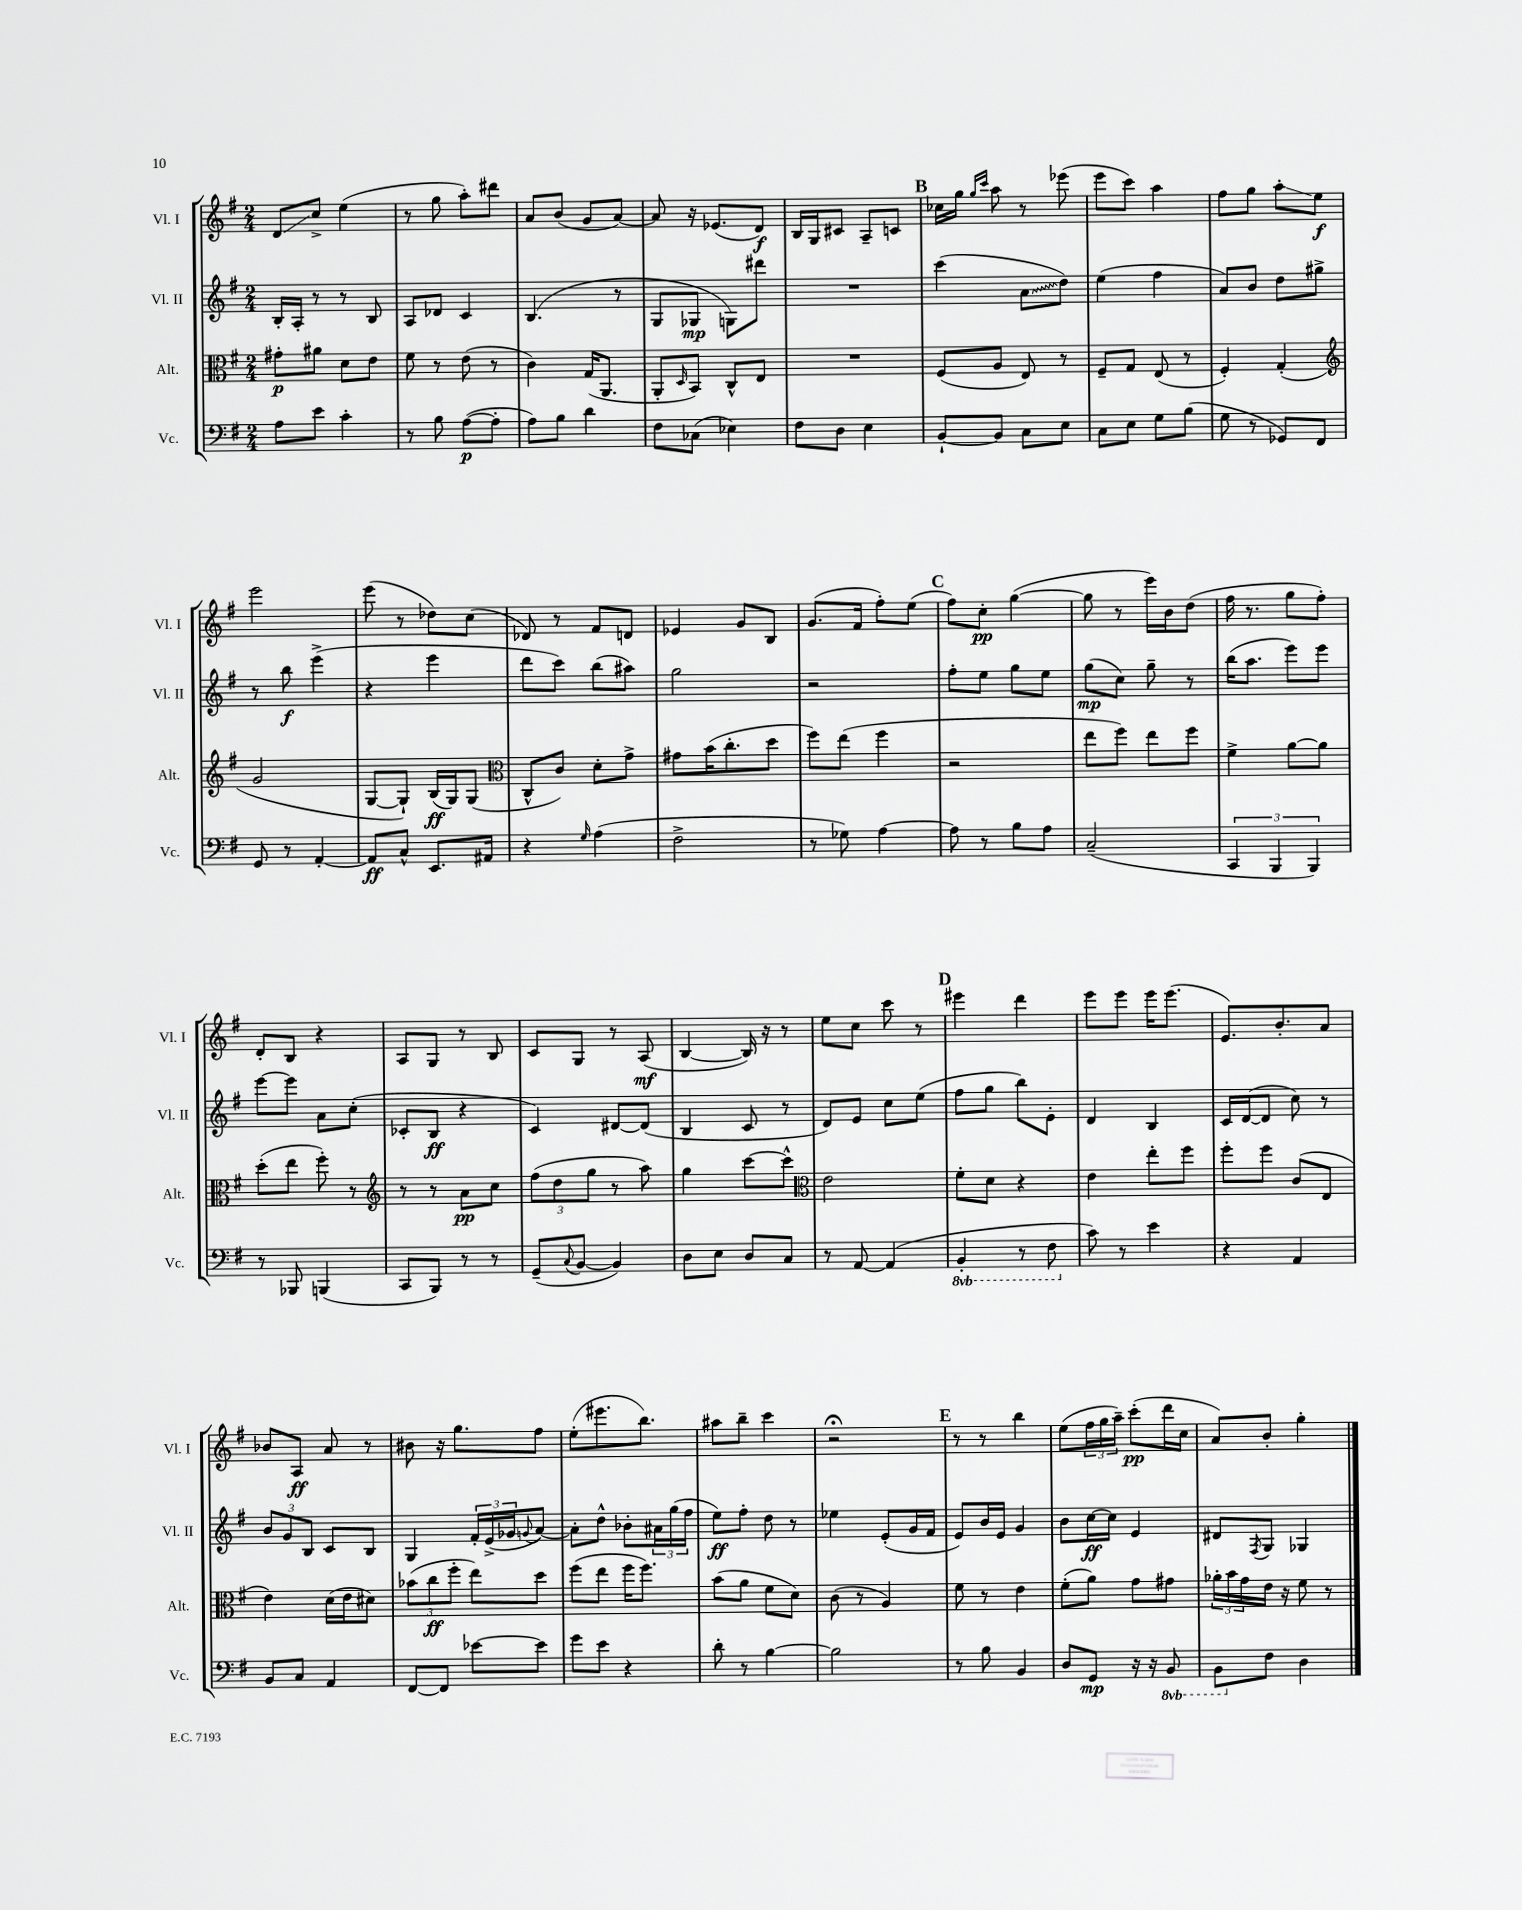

**kern	**kern	**kern	**kern
*staff4	*staff3	*staff2	*staff1
*clefF4	*clefC3	*clefG2	*clefG2
*k[f#]	*k[f#]	*k[f#]	*k[f#]
*M2/4	*M2/4	*M2/4	*M2/4
8A	8g#'	16B'	8d
.	.	16A'	.
8e	8a#	8r	8cc^
4c'	8d	8r	(4ee
.	8e	8B	.
=	=	=	=
8r	8f#	8A	8r
8B	8r	8d-	8gg
([8A	(8e	4c	8aa')
8A']	8r	.	8ddd#
=	=	=	=
8A)	4c)	(4.B	8a
8B	.	.	(8b
4d	(16G	.	8g
.	8.AA	.	.
.	.	8r	[8a)
=	=	=	=
8F#	8AA'	8G	8a]
.	16qqD	.	.
(8C-	8BB)	8G-	16r
.	.	.	(8.e-
4E-)	8C^^	8G)	.
.	8E	8ddd#	8d)
=	=	=	=
8F#	2r	2r	16B
.	.	.	16G
8D	.	.	8c#
4E	.	.	8A~
.	.	.	8c
=	=	=	=
[8BB`	(8F#	(4ccc	16cc-
.	.	.	16gg
.	.	.	16qqgg
.	.	.	16qqccc
8BB]	8A	.	8aa
8C	8E)	8a	8r
8E	8r	8dd)	(8eee-
=	=	=	=
8C	8F#~	(4ee	8eee
8E	8G	.	8ccc)
8G	(8E	4ff#	4aa
(8B	8r	.	.
=	=	=	=
8G	4F#')	8a)	8ff#
8r	.	8b	8gg
8GG-)	(4G'	8dd	8aa'
8FF#	.	8gg#^	8ee
=	=	=	=
*	*clefG2	*	*
8GG	2g	8r	2eee
8r	.	8bb	.
[4AA'	.	(4eee^	.
=	=	=	=
8AA]	[8G	4r	(8eee
8C^^	8G`])	.	8r
8.EE	(16B	4eee	8dd-)
.	16G)	.	.
.	(8G	.	(8cc
16AA#	.	.	.
=	=	=	=
*	*clefC3	*	*
4r	8C^^	8ddd	8d-)
.	8c)	8ccc)	8r
16qqG	.	.	.
(4A	8d'	(8bb	8f#
.	8g^	8aa#)	8d
=	=	=	=
2F#^	8g#	2gg	4e-
.	(16b	.	.
.	8.cc'	.	.
.	.	.	8g
.	8dd	.	8B
=	=	=	=
8r	8ff#)	2r	(8.g
8G-)	(8ee	.	.
.	.	.	16f#
[4A	4ff#	.	8ff#')
.	.	.	(8ee
=	=	=	=
8A]	2r	8ff#'	8ff#)
8r	.	8ee	8cc'
8B	.	8gg	([4gg
8A	.	8ee	.
=	=	=	=
(2C~	8ee	(8gg	8gg]
.	8ff#)	8cc)	8r
.	8ee	8gg~	16eee)
.	.	.	16b
.	8ff#	8r	(8dd
=	=	=	=
6CC	4f#^	(16bb	16ff#
.	.	8.aa	8.r
6BBB	.	.	.
.	[8a	8eee)	8gg
6BBB)	.	.	.
.	8a]	8eee	8ff#')
=	=	=	=
8r	(8dd'	[8eee	8d'
8BBB-	8ee	8eee]	8B
(4BBB	8ff#')	8a	4r
.	8r	(8cc'	.
=	=	=	=
*	*clefG2	*	*
8CC	8r	8c-'	8A
8BBB)	8r	8B	8G
8r	8a	4r	8r
8r	8cc	.	8B
=	=	=	=
(8GG~	(12ff#	4c)	8c
.	12dd	.	.
8qqC	.	.	.
[8BB	.	.	8G
.	12gg	.	.
4BB])	8r	[8d#	8r
.	8aa)	(8d#]	(8A
=	=	=	=
8D	4gg	4B	[4B
8E	.	.	.
8D	[8ccc	8c	16B])
.	.	.	16r
8C	8ccc^^]	8r	8r
=	=	=	=
*	*clefC3	*	*
8r	2e	8d)	8ee
[8AA	.	8e	8cc
(4AA]	.	8cc	8ccc
.	.	(8ee	8r
=	=	=	=
4BBB'	8f#'	8ff#	4eee#
.	8d	8gg	.
8r	4r	8bb)	4ddd
8FF#	.	8e'	.
=	=	=	=
8c)	4e	4d	8eee
8r	.	.	8eee
4e	8ee'	4B	16eee
.	.	.	(8.eee
.	8ff#	.	.
=	=	=	=
4r	8ff#'	16c	8.e)
.	.	([16d	.
.	8ff#	8d]	.
.	.	.	8.b'
4AA	(8c	8cc)	.
.	8E	8r	8a
=	=	=	=
8BB	4e)	12b	8b-
.	.	12g	.
8C	.	.	8A
.	.	12B	.
4AA	(16d	8c	8a
.	16e	.	.
.	8d#)	8B	8r
=	=	=	=
[8FF#	(12b-	4G	8b#
.	12cc	.	.
8FF#]	.	.	16r
.	12ff#'	.	.
.	.	.	8.gg
[8e-	8ee)	24f#'	.
.	.	(24e^	.
.	.	24g-	.
.	.	8qqg	.
8e-]	8dd	[8a)	8ff#
=	=	=	=
8g	(8ff#	8a']	(8ee'
8e	8ee	8dd^^	8.eee#
4r	16ff#	8b-'	.
.	8.ff#)	.	8.bb)
.	.	24a#	.
.	.	(24gg	.
.	.	24ff#	.
=	=	=	=
8d'	(8b	8ee)	8aa#
8r	8a	8ff#'	8bb~
[4B	8f#	8dd	4ccc
.	8d)	8r	.
=	=	=	=
2B]	(8c	4ee-	2r;
.	8r	.	.
.	4A)	(8e'	.
.	.	16g	.
.	.	16f#	.
=	=	=	=
8r	8f#	8e)	8r
8B	8r	16b	8r
.	.	16e	.
4BB	4e	4g	4bb
=	=	=	=
8D	(8f#'	8b	(8ee
8GG	8a)	[16cc	24ff#
.	.	.	24gg
.	.	16cc]	.
.	.	.	24aa~)
16r	8g	4e	(8ccc'
16r	.	.	.
8BBB	8g#	.	16ddd
.	.	.	16cc
=	=	=	=
8BBB	24a-'	8d#	8a)
.	24b	.	.
.	24g	.	.
.	.	8qF#	.
8F#	16e	8G	8b'
.	16r	.	.
4D	8f#	4G-	4gg'
.	8r	.	.
==	==	==	==
*-	*-	*-	*-
